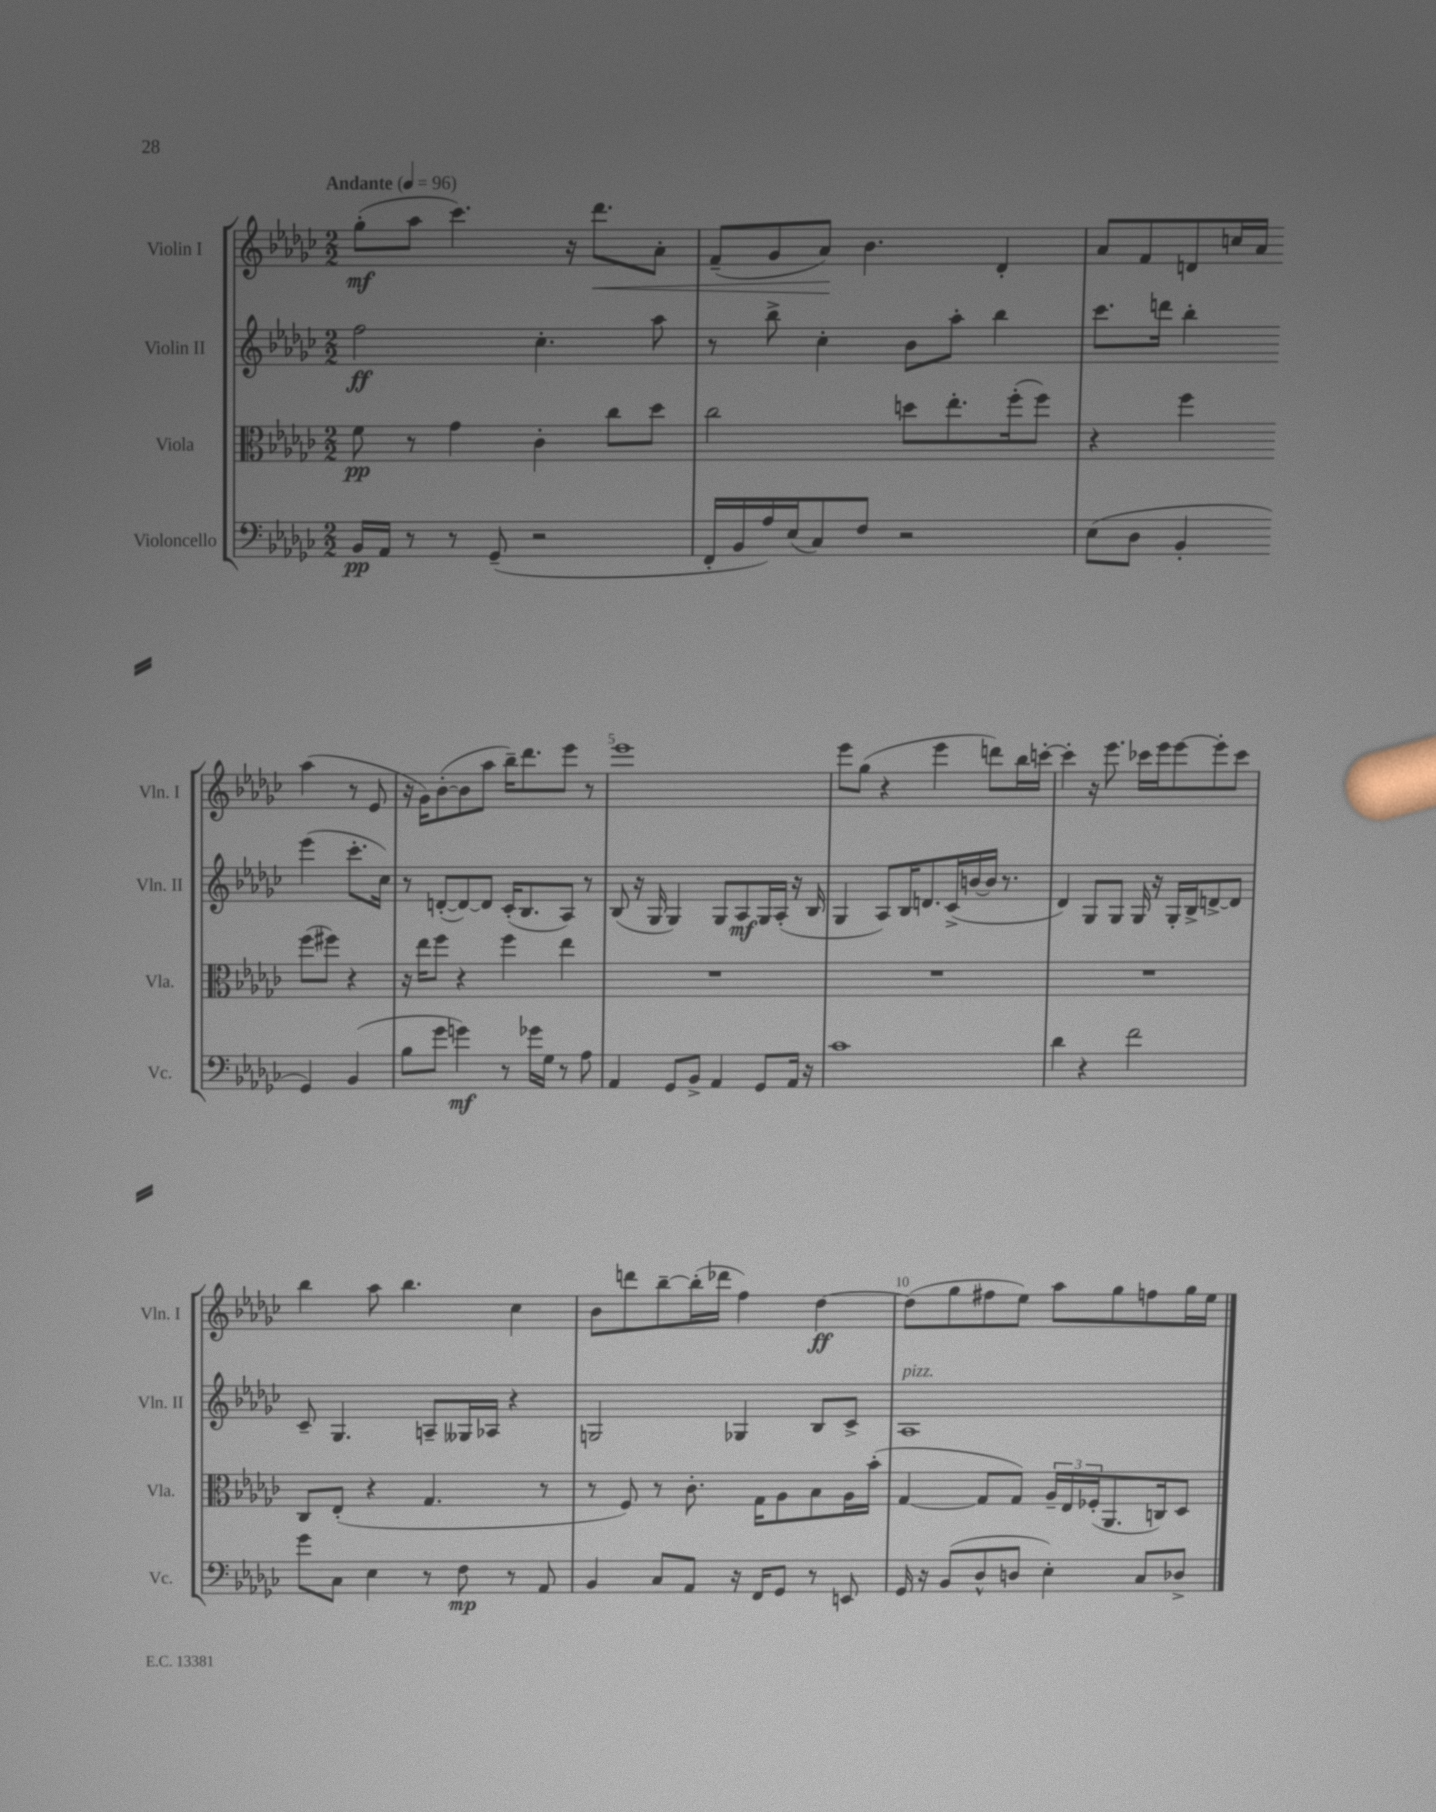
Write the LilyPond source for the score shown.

<<
\new StaffGroup <<
\new Staff = "s0" \with { instrumentName = "Violin I" shortInstrumentName = "Vln. I" } {
    \clef treble \key ges \major \numericTimeSignature \time 2/2 \tempo "Andante" 4 = 96
    ges''8-.\mf( aes''8 ces'''4.) r16 des'''8.\< aes'8-. |
    f'8--( ges'8 aes'8\!) bes'4. des'4-. |
    aes'8 f'8 d'8 c''16 aes'16 aes''4( r8 ees'8 |
    r16 ges'16) bes'8~-.( bes'8 aes''8 bes''16--) des'''8. ees'''8 r8 |
    ees'''1 |
    ees'''8 ges''8( r4 ees'''4 d'''8) bes''16 c'''16~-. |
    c'''4-. r16 ees'''8. ces'''16 ees'''16 ees'''8~ ees'''8-. ces'''8 |
    bes''4 aes''8 bes''4. ces''4 |
    bes'8 d'''8 bes''8~-- bes''16-.( des'''16 f''4) des''4~\ff |
    des''8( ges''8 fis''8 ees''8) aes''8 ges''8 f''8 ges''16 ees''16 \bar "|." |
}
\new Staff = "s1" \with { instrumentName = "Violin II" shortInstrumentName = "Vln. II" } {
    \clef treble \key ges \major \numericTimeSignature \time 2/2
    f''2\ff ces''4.-. aes''8 |
    r8 bes''8-> ces''4-. bes'8 aes''8-. bes''4 |
    ces'''8. d'''16 bes''4-. ees'''4( ces'''8.-. ces''16) |
    r8 d'8~-.( d'8~) d'8 ces'16-.( bes8. aes8) r8 |
    bes8( r16 ges16 ges4) ges8 aes8\mf ges16 aes16-.( r16 bes16 |
    ges4 aes8) bes16 d'8. ces'16->( b'16~ b'16 r8. |
    des'4) ges8 ges8 ges16 r16 ges16-. bes16-> d'8~-> d'8 |
    ces'8-- ges4. a8-- geses16 aes16 r4 |
    g2 ges4 bes8 ces'8-> |
    aes1^\markup { \italic "pizz." } \bar "|." |
}
\new Staff = "s2" \with { instrumentName = "Viola" shortInstrumentName = "Vla." } {
    \clef alto \key ges \major \numericTimeSignature \time 2/2
    f'8\pp r8 ges'4 ces'4-. ces''8 des''8 |
    ces''2 d''8 ees''8.-. f''16-.( f''8) |
    r4 f''4 f''8( fis''8) r4 |
    r16 ees''16 f''8 r4 f''4 ees''4 |
    R1 |
    R1 |
    R1 |
    ces8 ees8-.( r4 ges4. r8 |
    r8 f8) r8 ces'8.-. ges16 aes8 bes8 aes16 bes'16-.( |
    ges4~ ges8 ges8) \tuplet 3/2 { aes16-- ees16 fes16-.( } aes,8. c16) des8 \bar "|." |
}
\new Staff = "s3" \with { instrumentName = "Violoncello" shortInstrumentName = "Vc." } {
    \clef bass \key ges \major \numericTimeSignature \time 2/2
    bes,16\pp aes,16 r8 r8 ges,8--( r2 |
    f,16-. bes,16 aes16) ees16( ces8) f8 r2 |
    ees8( des8 bes,4-. ges,4) bes,4( |
    bes8 ges'8 g'4\mf) r8 ges'16 ges16 r8 aes8 |
    aes,4 ges,8 bes,8-> aes,4 ges,8 aes,16 r16 |
    ces'1 |
    des'4 r4 f'2 |
    ges'8 ces8 ees4 r8 f8\mp r8 aes,8 |
    bes,4 ces8 aes,8 r16 f,16 ges,8 r8 e,8 |
    ges,16 r16 bes,8( des8-^ d8 ees4-.) ces8 des8-> \bar "|." |
}
>>
>>
\layout { \context { \Score \override BarNumber.break-visibility = ##(#f #t #t) barNumberVisibility = #(every-nth-bar-number-visible 5) } }
